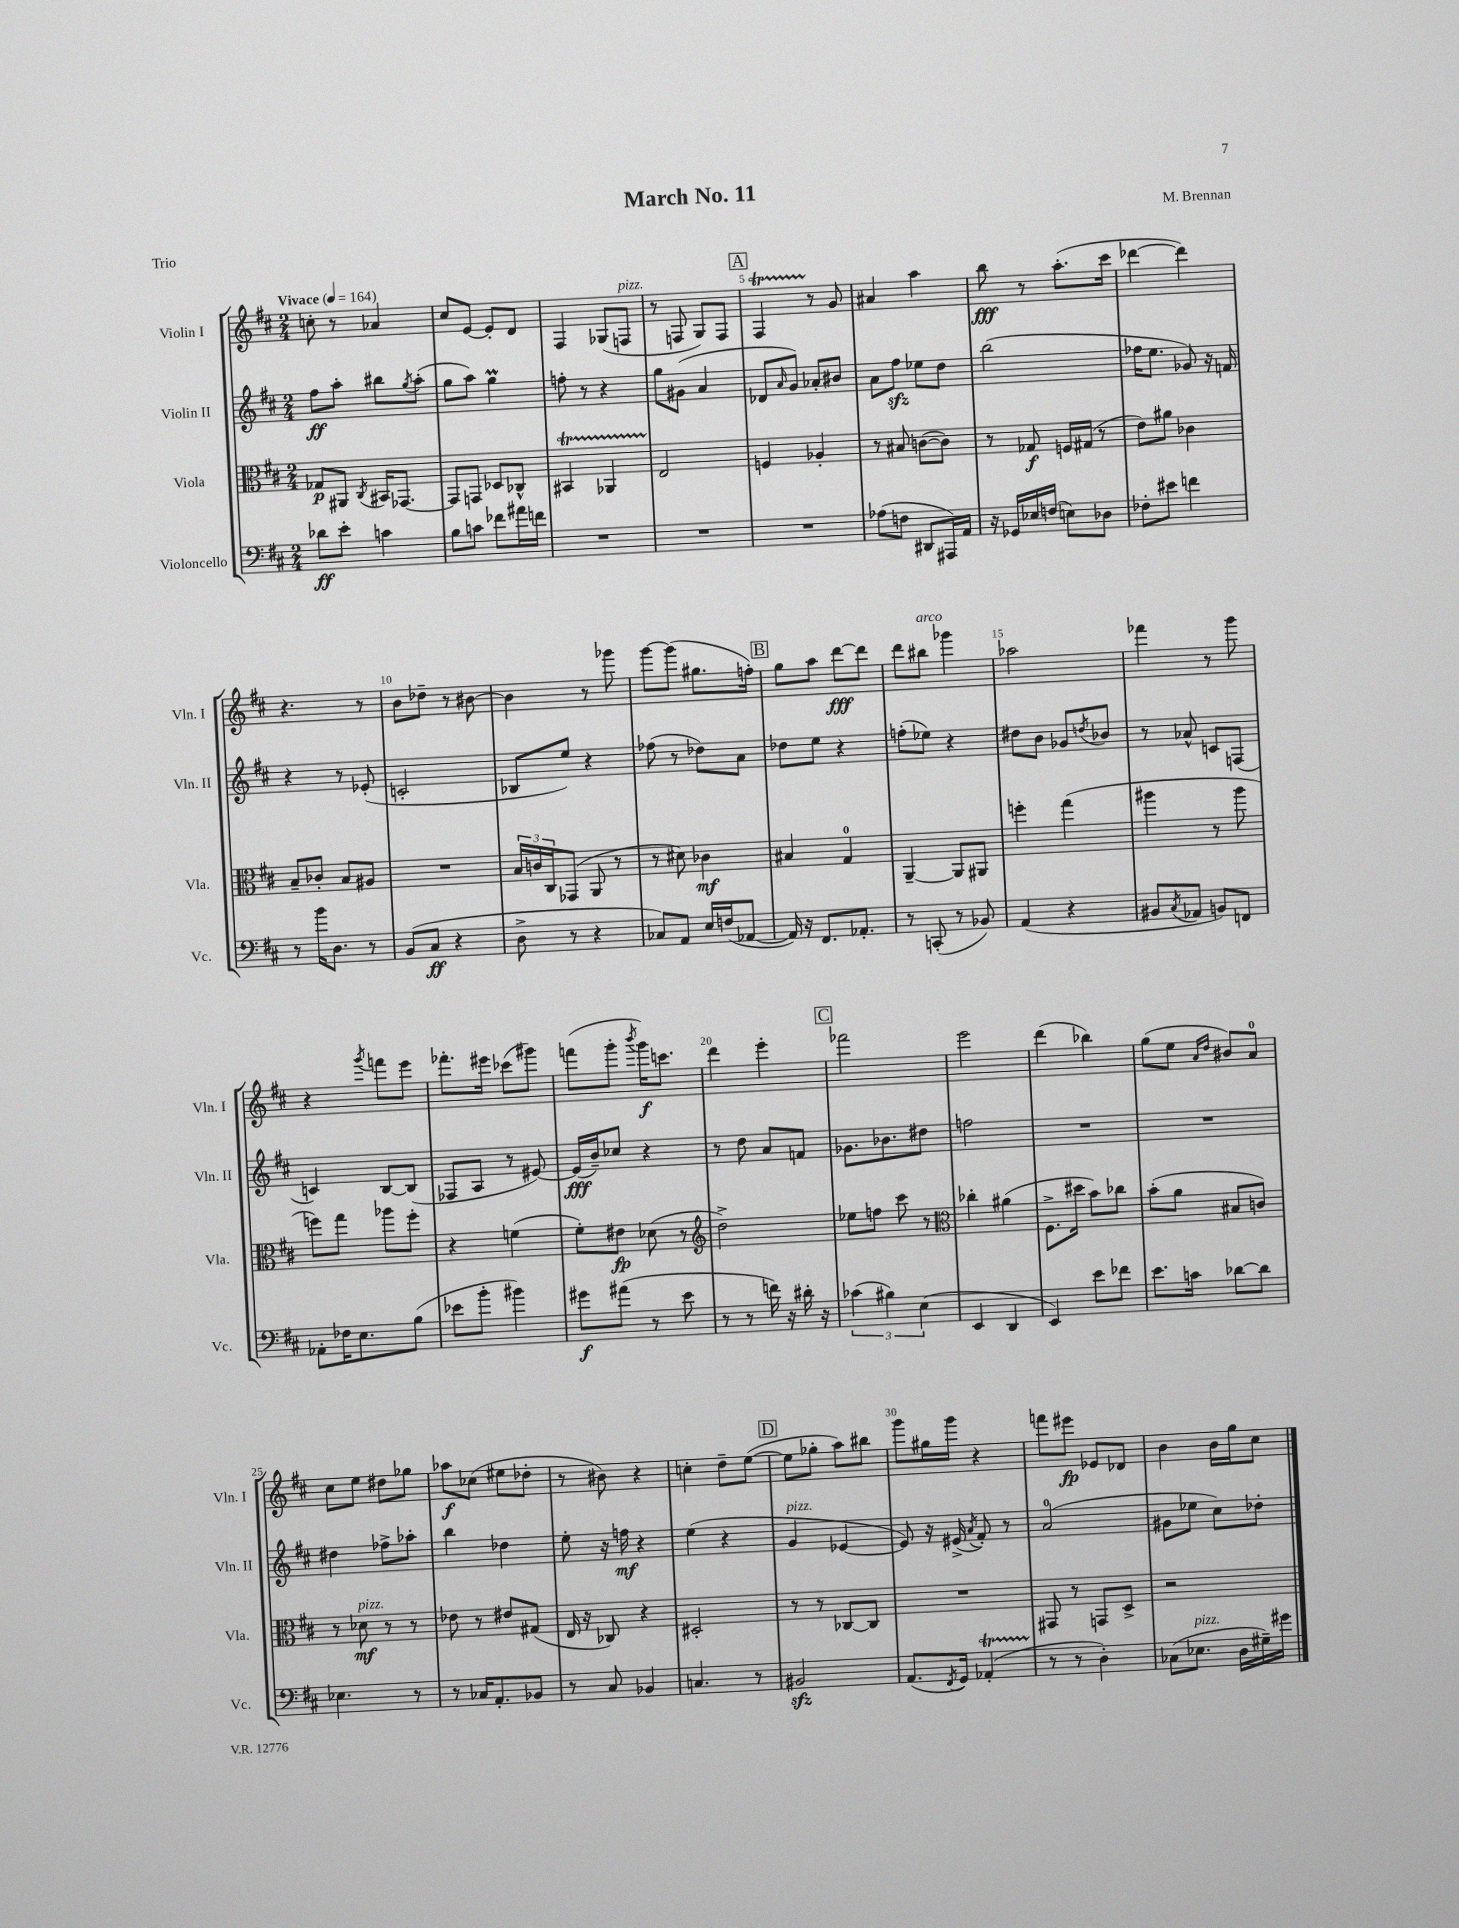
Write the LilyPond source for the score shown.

\header { title = "March No. 11" composer = "M. Brennan" piece = "Trio" }
<<
\new StaffGroup <<
\new Staff = "s0" \with { instrumentName = "Violin I" shortInstrumentName = "Vln. I" } {
    \clef treble \key d \major \numericTimeSignature \time 2/4 \tempo "Vivace" 4 = 164
    c''8-. r8 aes'4 |
    cis''8 e'8~ e'8-. d'8 |
    fis4 ges8( f8^\markup { \italic "pizz." } |
    r8 f8 g8) f8 |
    \mark \markup { \box "A" } fis4\startTrillSpan r8\stopTrillSpan g'8 |
    ais'4 a''4 |
    b''8\fff r8 a''8.-.( cis'''16 |
    des'''4~ des'''4) |
    r4. r8 |
    b'8 des''8-- r8 bis'8~ |
    bis'4 r8 ges'''8 |
    g'''8~ g'''8( gis''8. f''16-.) |
    \mark \markup { \box "B" } g''8 a''8 d'''8~\fff d'''8 |
    d'''8 bis''8^\markup { \italic "arco" } ges'''4 |
    aes''2 |
    fes'''4 r8 g'''8 |
    r4 \acciaccatura { g'''8 } f'''8 e'''8 |
    fes'''8.-. eis'''16 ces'''8( gis'''8) |
    f'''8( g'''8-. \acciaccatura { b'''8 } g'''16\f) c'''8. |
    d'''4 e'''4-. |
    \mark \markup { \box "C" } fes'''2 |
    e'''2 |
    d'''4( bes''4) |
    g''8( e''8 \grace { a'16 d''16 } bis'8) a'8-0 |
    cis''8 e''8 dis''8 ges''8 |
    aes''8\f ces''8( eis''8 des''8-. |
    r8 bis'8) r4 |
    c''4-. d''8-- e''8~( |
    \mark \markup { \box "D" } e''8 ges''8-. a''8) bis''8 |
    g'''8 gis''16 g'''16 r4 |
    f'''8 eis'''8\fp ees'8 des'8 |
    b'4 b'16 g''16 cis''8 \bar "|." |
}
\new Staff = "s1" \with { instrumentName = "Violin II" shortInstrumentName = "Vln. II" } {
    \clef treble \key d \major \numericTimeSignature \time 2/4
    fis''8\ff a''8-. bis''8 \acciaccatura { g''8 } a''8-.( |
    g''8 a''8) g''4\prall |
    f''8-. r8 r4 |
    g''8 gis'8( a'4 |
    \mark \markup { \box "A" } des'8 \grace { a'16 } g'8) aes'8-. bis'8 |
    a'8 fis''8\sfz ees''8 d''8 |
    b''2( |
    fes''16 e''8. ges'8) r16 f'16 |
    r4 r8 ees'8-.( |
    c'2-. |
    bes8 e''8) r4 |
    fes''8( r8 des''8) a'8 |
    \mark \markup { \box "B" } des''8 e''8 r4 |
    f''8-.( ees''8) r4 |
    dis''8 b'8 ges'8 \acciaccatura { d''8 } bes'8 |
    r8 aes'8-^ c'8 f8( |
    c'4) b8~ b8( |
    fes8 a8 r8 eis'8~) |
    eis'16\fff( b'16--) ces''8 r4 |
    r8 d''8 a'8 f'8 |
    \mark \markup { \box "C" } ges'8. bes'8. dis''8 |
    f''2 |
    R2 |
    R2 |
    dis''4 fes''8-> aes''8-. |
    b''4 des''4 |
    e''8-. r16 f''16\mf r4 |
    e''4( r4 |
    \mark \markup { \box "D" } g'4^\markup { \italic "pizz." } ees'4~ |
    ees'8) r16 eis'16->( \acciaccatura { a'8 } fis'8-.) r8 |
    a'2-0( |
    gis'8 ees''8 cis''8) des''8-. \bar "|." |
}
\new Staff = "s2" \with { instrumentName = "Viola" shortInstrumentName = "Vla." } {
    \clef alto \key d \major \numericTimeSignature \time 2/4
    ges8\p ais,8 \acciaccatura { cis8 } bis,16 ges,8.~ |
    ges,8 g,8 des8 ces8-^ |
    bis,4\startTrillSpan aes,4 |
    e2\stopTrillSpan |
    \mark \markup { \box "A" } f4 aes4-. |
    r8 bis8 c'8~( c'8) |
    r8 ges8\f f16 gis16( r8 |
    e'8) ais'8 ces'4 |
    b8-- ces'8-. b8 ais8 |
    R2 |
    \tuplet 3/2 { b16 c'16 cis16 } ges,8( a,8 r8 |
    r8 dis'8) ces'4\mf |
    \mark \markup { \box "B" } bis4 g4-0 |
    a,4~-- a,8 ais,8 |
    f''4-. g''4( |
    ais''4 r8 ais''8 |
    f''8) g''8 aes''8 f''8-. |
    r4 f'4( |
    fis'8-.) eis'8\fp des'8( r8 |
    \clef treble d''2->) |
    \mark \markup { \box "C" } ees''8 f''8 cis'''8 r8 |
    \clef alto ces''4-. ais'4( |
    fis8.-> dis''16 b'8) ces''8 |
    b'8-.( a'8 bis8 c'8) |
    r8 des'8\mf^\markup { \italic "pizz." } r8 r8 |
    ees'8 r8 eis'8 gis8( |
    e16 r16 ces8) r4 |
    dis2-. |
    \mark \markup { \box "D" } r8 r8 ces8~ ces8 |
    R2 |
    gis,8 r8 g,8 d8-> |
    r2 \bar "|." |
}
\new Staff = "s3" \with { instrumentName = "Violoncello" shortInstrumentName = "Vc." } {
    \clef bass \key d \major \numericTimeSignature \time 2/4
    des'8\ff e'8-. c'4 |
    b8 c'8 fes'8 ais'16 f'16 |
    R2 |
    R2 |
    \mark \markup { \box "A" } R2 |
    aes8( f8 dis,8 ais,,16) a,16 |
    r16 ges,16 ees16 f16( e8) des8 |
    fes8-. eis'8 f'4 |
    r8 b'16 d8. r8 |
    b,8( cis8\ff r4 |
    d8-> r8 r4 |
    ces8) a,8 e16 f16( aes,8~ |
    \mark \markup { \box "B" } aes,16) r16 fis,8. aes,8.-. |
    r8 c,8-.( r8 bes,8) |
    a,4( r4 |
    bis,8 \acciaccatura { cis8 } aes,8 b,8) f,8 |
    aes,8-. fes16 e8. b8( |
    ees'8 b'8-. bis'4) |
    gis'8\f ais'8( r8 e'8 |
    r8 r8 f'16) r16 dis'16-. r16 |
    \mark \markup { \box "C" } \tuplet 3/2 { ces'4( bis4) e4( } |
    e,4 d,4 |
    e,4) e'8 fes'8 |
    e'8. c'16 des'8~ des'8 |
    ees4. r8 |
    r8 ces16 a,8.-. bes,8 |
    r8 cis8 bes,4 |
    c4. r8 |
    \mark \markup { \box "D" } bis,2\sfz |
    a,8.( \acciaccatura { fis,8 } g,16) aes,4-.\startTrillSpan( |
    r8\stopTrillSpan r8 d4-.) |
    ces8( ees8.^\markup { \italic "pizz." } d16 gis16--) gis'16 \bar "|." |
}
>>
>>
\layout { \context { \Score \override BarNumber.break-visibility = ##(#f #t #t) barNumberVisibility = #(every-nth-bar-number-visible 5) } }
